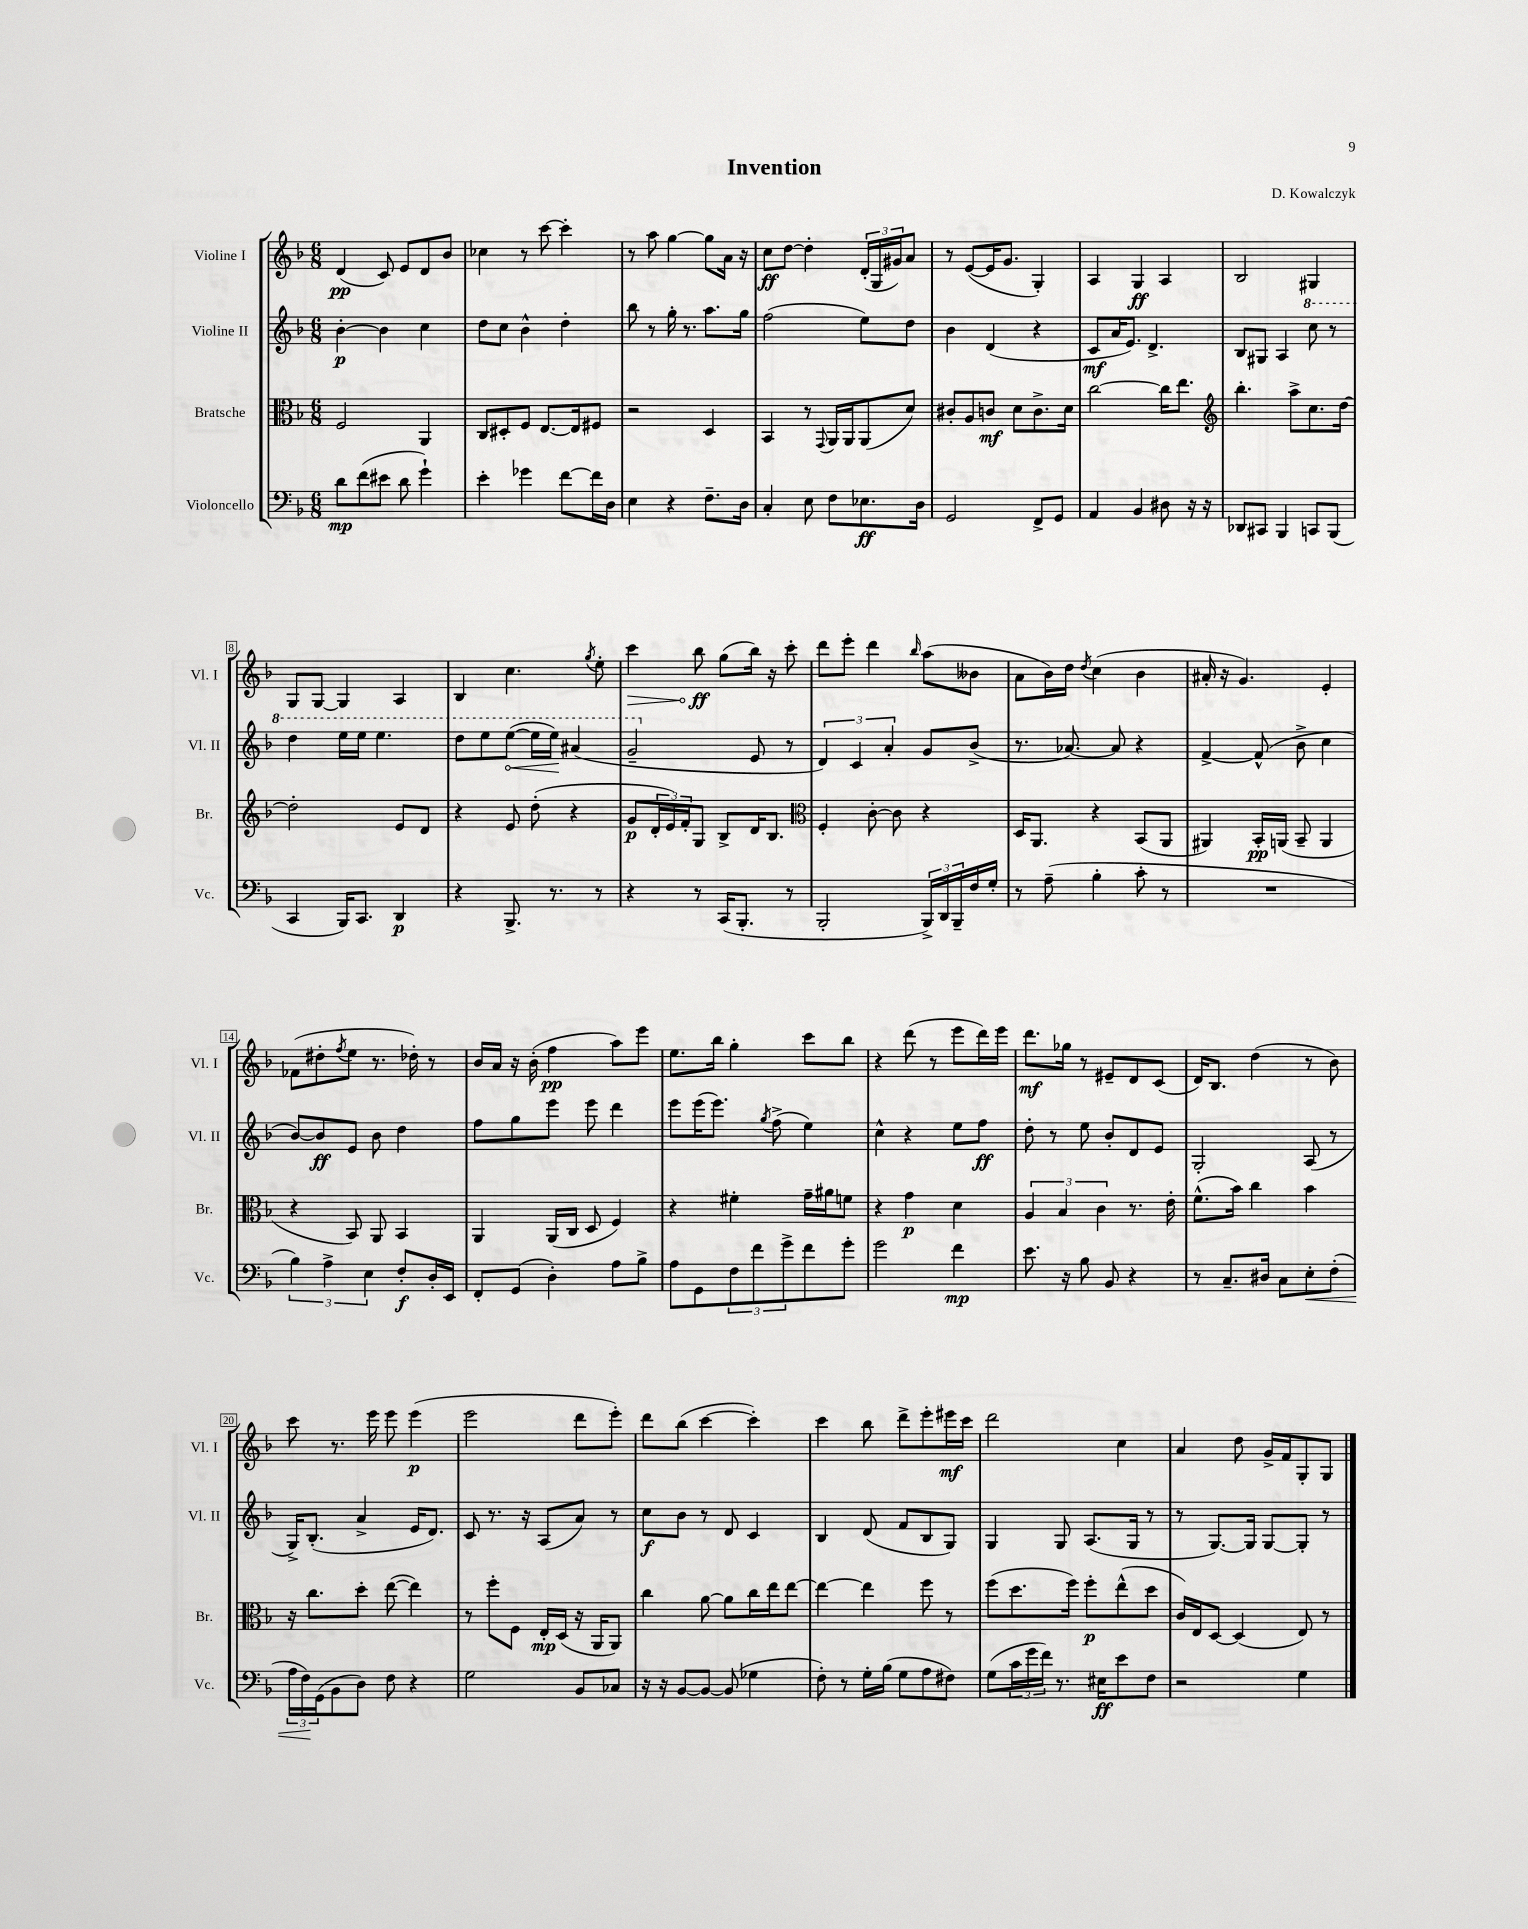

**kern	**kern	**kern	**kern
*staff4	*staff3	*staff2	*staff1
*clefF4	*clefC3	*clefG2	*clefG2
*k[b-]	*k[b-]	*k[b-]	*k[b-]
*M6/8	*M6/8	*M6/8	*M6/8
8d\L	2F/	[4b-'\	(4d/
(8f\	.	.	.
8e#\J	.	4b-\]	8c/)
8d\	.	.	8e/L
4g`\)	4AA/	4cc\	8d/
.	.	.	8b-/J
=	=	=	=
4e'\	8C/L	8dd\L	4cc-\
.	8D#'/	8cc\J	.
4g-\	8F/J	4b-^^\	8r
.	[8.E/L	.	[8ccc\
[8f\L	.	4dd'\	4ccc'\]
.	16E/]k	.	.
16f\]L	8F#/J	.	.
16D\JJ	.	.	.
=	=	=	=
4E\	2r	8bb-\	8r
.	.	8r	8aa\
4r	.	16gg'\	[4gg\
.	.	8.r	.
8.F~\L	4D/	8.aa\L	8gg\]L
.	.	.	16a\Jk
16D\Jk	.	16gg\Jk	16r
=	=	=	=
4C'/	4BB-/	(2ff\	8cc\L
.	.	.	[8dd\J
8E\	8r	.	4dd'\]
.	8qqGG/	.	.
8F\L	16AA/LL	.	.
.	16AA/J	.	.
8.E-\	(8AA/	8ee\L)	(24d'/LL
.	.	.	24G/
.	.	.	24g#/J)
.	8d/J)	8dd\J	8a/J
16D\Jk	.	.	.
=	=	=	=
2GG/	8c#'/L	4b-\	8r
.	8A/	.	([8e/L
.	8c/J	(4d/	16e/]K
.	.	.	8.g/J
.	8d\L	.	.
8FF^/L	8.c^\	4r	4G'/)
8GG/J	.	.	.
.	16d\Jk	.	.
=	=	=	=
4AA/	[2cc\	8c/L	4A/
.	.	16a/K	.
.	.	8.e/J)	.
4BB-/	.	.	4G/
.	.	4.d^/	.
8D#\	16cc\]LK	.	4A/
.	8.ee\J	.	.
16r	.	.	.
16r	.	.	.
=	=	=	=
*	*clefG2	*	*
8DD-/L	4.bb-'\	8B-/L	2B-/
8CC#/J	.	8G#/J	.
4BBB-/	.	4A/	.
.	8aa^\L	.	.
8CC/L	8.cc\	8ccc\	4G#/
(8BBB-/J	.	8r	.
.	[16dd\Jk	.	.
=	=	=	=
4CC/	2dd'\]	4ddd\	8G/L
.	.	.	[8G/J
16BBB-/LK)	.	16eee\LL	4G/]
8.CC/J	.	16eee\JJ	.
.	.	4.eee\	.
4DD/	8e/L	.	4A/
.	8d/J	.	.
=	=	=	=
4r	4r	8ddd\L	4B-/
.	.	8eee\	.
8.BBB-^/	8e/	([8eee\J	4.cc\
.	(8dd'\	16eee\]LL	.
8.r	.	16eee\JJ)	.
.	4r	(4aa#/	.
.	.	.	8qgg/
8r	.	.	8ee'\
=	=	=	=
4r	8g/L	2gg~/	4ccc\
.	24d'/L	.	.
.	24e/)	.	.
.	24f'/J	.	.
8r	8G/J	.	8bb-\
(16CC/LK	8B-^/L	.	(8gg\L
8.BBB-'/J	.	.	.
.	16d/K	8e/	16bb-\Jk)
.	8.B-/J	.	16r
8r	.	8r	8ccc'\
=	=	=	=
*	*clefC3	*	*
2BBB-'/	4F'/	6d/)	8ddd\L
.	.	.	8eee'\J
.	.	6c/	.
.	[8c'\	.	4ddd\
.	.	6a'/	.
.	8c\]	.	.
.	.	.	16qqbb-/
24BBB-^/LL)	4r	8g/L	(8aa\L
24DD/	.	.	.
24BBB-~/	.	.	.
16F/	.	(8b-^/J	8b--\J
16G'/JJ	.	.	.
=	=	=	=
8r	16D/LK	8.r	8a\L
.	8.AA/J	.	.
(8A~\	.	.	16b-\L)
.	.	[8.a-/)	16dd\JJ
.	.	.	8qdd/
4B-'\	4r	.	(4cc\
.	.	8a-/]	.
8c'\	(8BB-/L	4r	4b-\
8r	8AA/J	.	.
=	=	=	=
2.r	4AA#/)	[4f^/	16a#'/
.	.	.	16r
.	.	.	4.g/)
.	16BB-'/LL	(8f^^/]	.
.	(16AA/JJ	.	.
.	8BB-~/	8b-^\	.
.	4AA/	4cc\	4e'/
=	=	=	=
6B-\)	4r	[8b-/L)	(8f-\L
.	.	8b-/]	8dd#'\
6A^\	.	.	.
.	.	.	8qff/
.	8BB-/)	8e/J	8ee\J
6E\	.	.	.
.	8AA/	8b-\	8.r
8F'/L	4BB-/	4dd\	.
.	.	.	16dd-'\)
16D'/L	.	.	8r
16EE/JJ	.	.	.
=	=	=	=
8FF'/L	4AA/	8ff\L	16b-/LL
.	.	.	16a/JJ
(8GG/J	.	8gg\	16r
.	.	.	(16b-'\
4D'\)	(16AA/LL	8eee\J	4ff\
.	16C/JJ	.	.
.	8D/	8eee\	.
8A\L	4F/)	4ddd\	8aa\L)
8B-^\J	.	.	8eee\J
=	=	=	=
8A\L	4r	8eee\L	8.ee\L
8GG\	.	(16eee\K	.
.	.	8.eee\J)	16bb-\Jk
12F\	4f#'\	.	4gg'\
12f\	.	.	.
.	.	8qgg/	.
.	.	(8ff^\	.
12g^\	.	.	.
8f\	16g~\LL	4ee\)	8ccc\L
.	16a#\J	.	.
8g'\J	8f\J	.	8bb-\J
=	=	=	=
2g\	4r	4cc^^\	4r
.	4g\	4r	(8ddd\
.	.	.	8r
4f\	4d\	8ee\L	8eee\L
.	.	8ff\J	16ddd\L)
.	.	.	16eee\JJ
=	=	=	=
8.e\	6A/	8dd'\	8.ddd\L
.	.	8r	.
.	6B-/	.	.
16r	.	.	16gg-\Jk
8B-\	.	8ee\	8r
.	6c\	.	.
8BB-/	.	8b-'/L	8e#~/L
4r	8.r	8d/	8d/
.	.	8e/J	(8c/J
.	16e'\	.	.
=	=	=	=
8r	(8.f^^\L	2G'/	16d/LK)
.	.	.	8.B-/J
8.C~/L	.	.	.
.	16b-\Jk)	.	.
.	4cc\	.	(4dd\
16D#/Jk	.	.	.
8C\L	.	.	.
8E'\	4b-\	(8A/	8r
(8F'\J	.	8r	8b-\)
=	=	=	=
24A\LL	16r	16G^/LK)	8ccc\
24F\)	.	.	.
.	8.cc\L	(8.B-'/J	.
(24GG\J	.	.	.
8BB-\	.	.	8.r
8D\J)	8dd'\J	4a^/	.
.	.	.	16eee\
8F\	([8ee\	.	8eee\
4r	4ee\])	16e/LK	(4eee\
.	.	8.d/J)	.
=	=	=	=
2G\	8r	8c/	2eee\
.	8ff'\L	8.r	.
.	8F\J	.	.
.	.	16r	.
.	16E'/LL	(8A/L	.
.	(16D/JJ	.	.
8BB-/L	16r	8a/J)	8ddd\L
.	16AA/LK	.	.
8C-/J	8AA/J)	8r	8eee'\J)
=	=	=	=
16r	4cc\	8cc\L	8ddd\L
16r	.	.	.
[8BB-/L	.	8b-\J	(8bb-\J
8BB-/_J	[8a\	8r	[4ccc\
(8BB-/]	8a\]L	8d/	.
4G-\	16cc\L	4c/	4ccc'\])
.	16ee\J	.	.
.	[8ee\J	.	.
=	=	=	=
8F'\)	4ee\_	4B-/	4ccc\
8r	.	.	.
16G'\LL	4ee\]	(8d/	8bb-\
(16B-\JJ	.	.	.
8G\L	.	8f/L	8ddd^\L
8A\	8ff\	8B-/	8eee'\
8F#\J)	8r	8G/J)	16eee#\L
.	.	.	16ccc\JJ
=	=	=	=
(8G\L	(8ff\L	4G/	2ddd\
24c\L	8.dd\	.	.
24g\	.	.	.
24f\JJ)	.	.	.
8.r	.	8G/	.
.	16ff\Jk)	.	.
.	8ff'\L	(8.A/L	.
16E#\LK	.	.	.
8e\	(8ee^^\	.	4cc\
.	.	16G/Jk	.
8F\J	8dd\J	8r	.
=	=	=	=
2r	16c/LL)	8r	4a/
.	16E/J	.	.
.	[8D/J	[8.G/L)	.
.	(4D/]	.	8dd\
.	.	16G/]Jk	.
.	.	[8G/L	16g^/LL
.	.	.	16f/J
4G\	8E/)	8G'/]J	8G'/
.	8r	8r	8G/J
==	==	==	==
*-	*-	*-	*-
